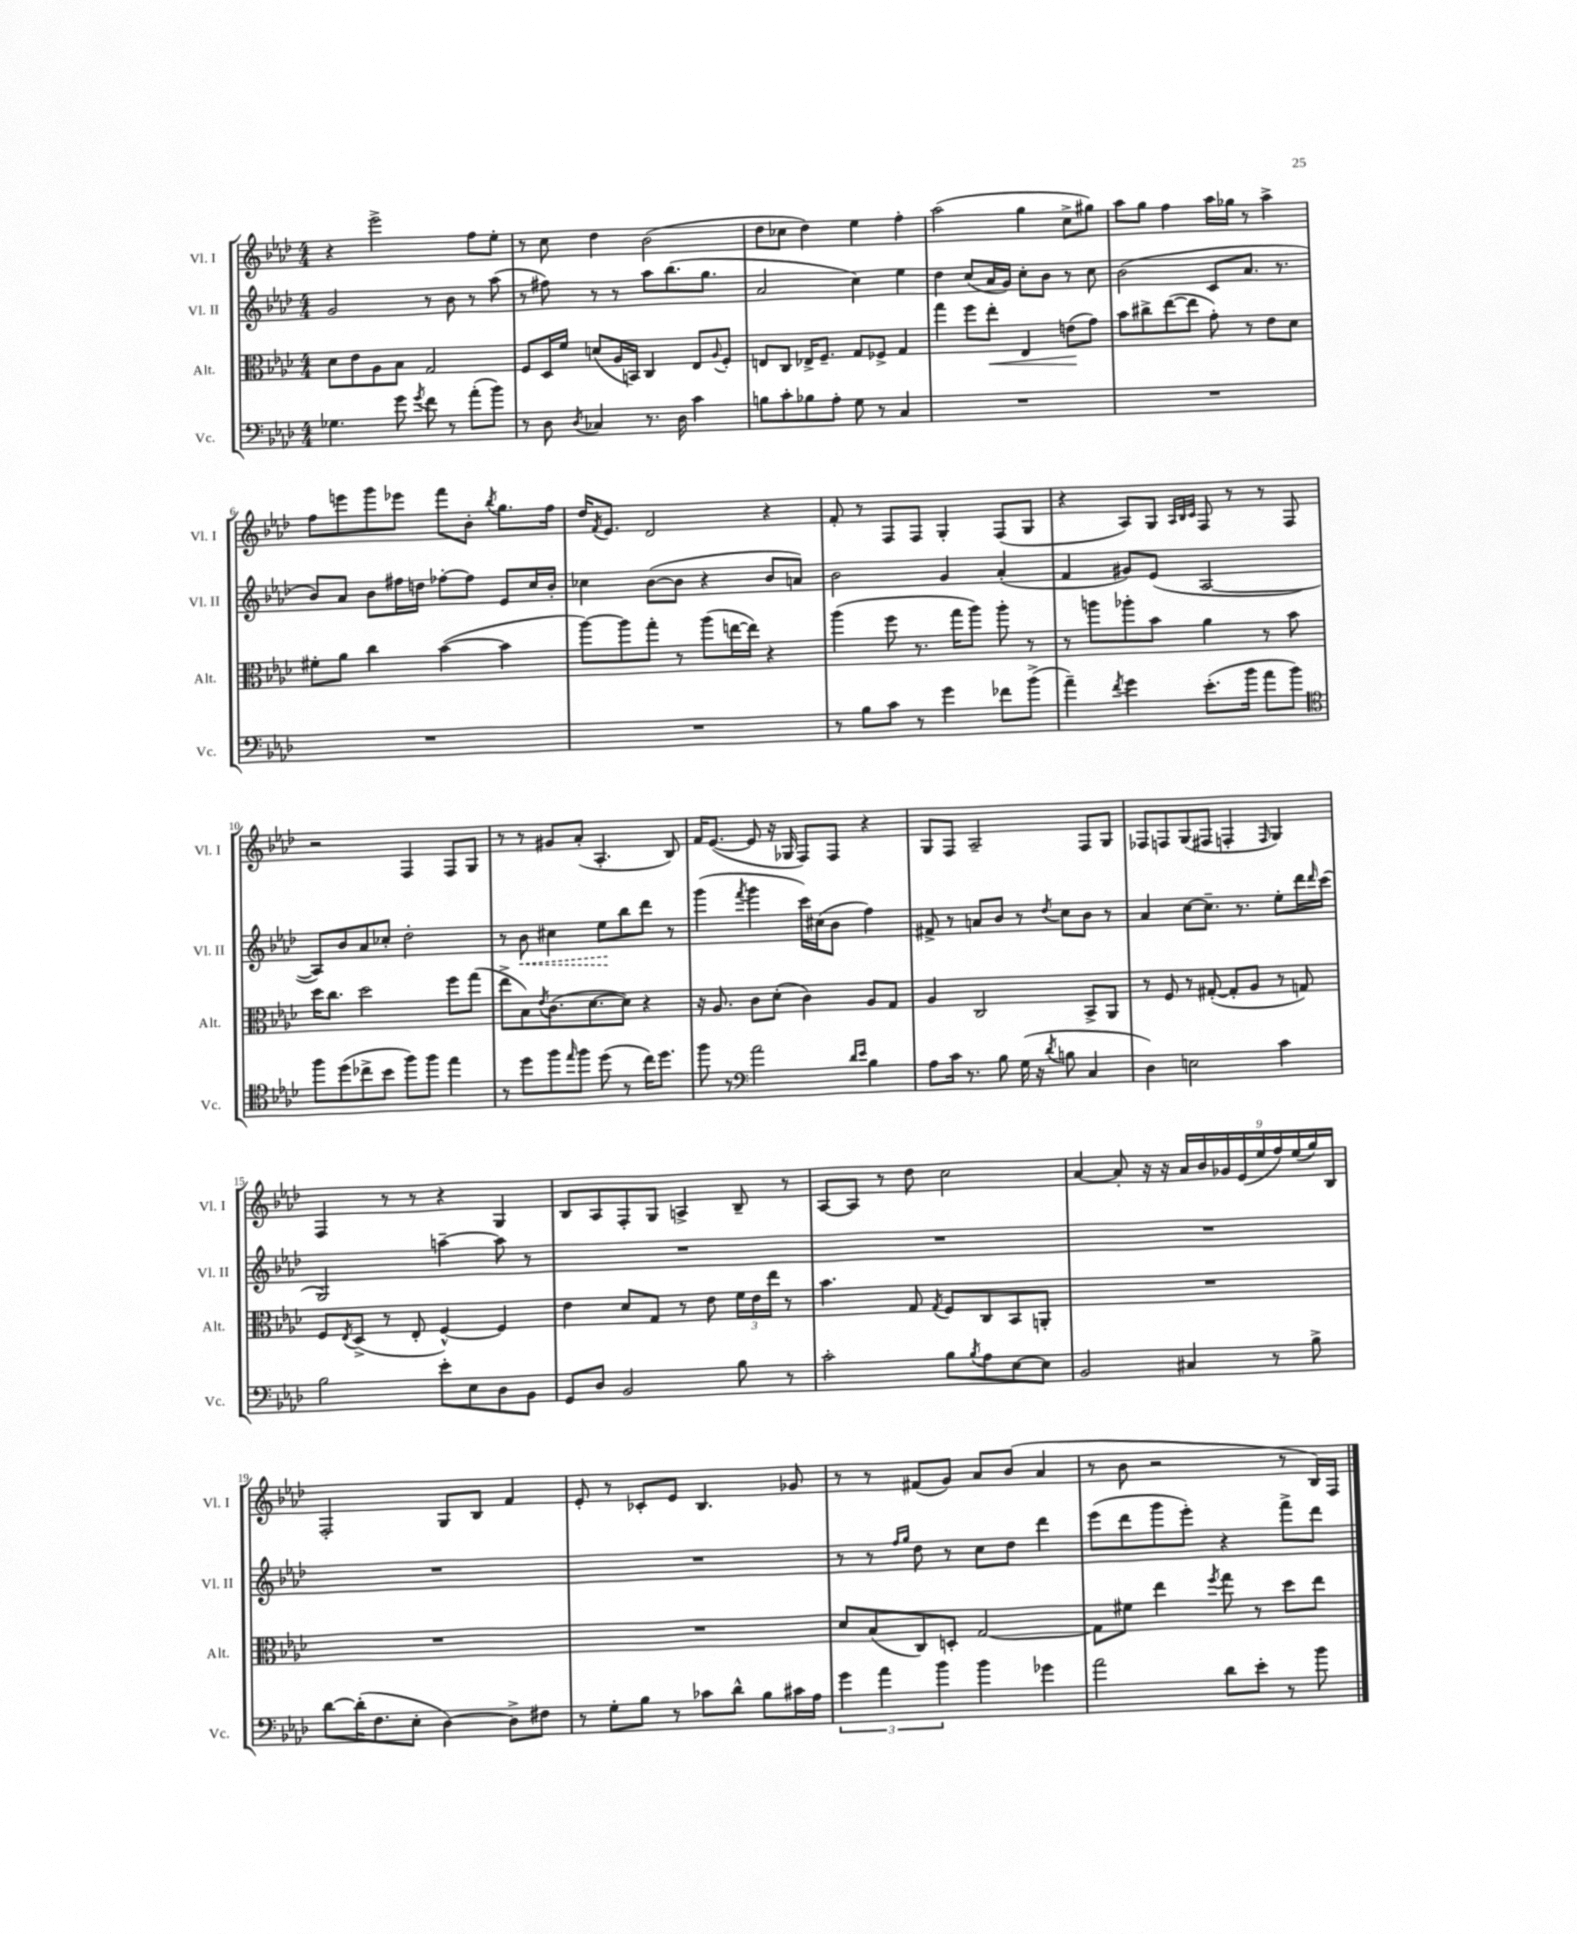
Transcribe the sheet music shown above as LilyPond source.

<<
\new StaffGroup <<
\new Staff = "s0" \with { instrumentName = "Vl. I" shortInstrumentName = "Vl. I" } {
    \clef treble \key aes \major \numericTimeSignature \time 4/4
    r4 ees'''2-> f''8 ees''8-. |
    r8 c''8 des''4 bes'2( |
    des''8 ces''8 des''4) ees''4 f''4-. |
    aes''2( g''4 c''8-> gis''8) |
    aes''8 g''8 f''4 aes''16 ges''16 r8 aes''4-> |
    f''8 e'''8 g'''8 ees'''8 f'''8 bes'8-. \acciaccatura { bes''8 } g''8. f''16 |
    des''16 \acciaccatura { f'8 } ees'8. des'2 r4 |
    f'8-. r8 f8 f8 g4-. f8( g8 |
    r4 aes8) g8 \grace { aes32 bes32 c'32 } f8 r8 r8 f8 |
    r2 f4 f8 g8 |
    r8 r8 gis'8 aes'8-.( aes4.-. bes8) |
    f'16 ees'8.~( ees'8 r16 ges16 f8) f8 r4 |
    g8 f8 aes2-- f8 g8 |
    fes8 f8 g8( fis8 f4-. \grace { f16 } g4) |
    f4 r8 r8 r4 g4 |
    bes8 aes8 f8-. g8 a4-> bes8-- r8 |
    aes8~ aes8 r8 des''8 c''2 |
    aes'4~ aes'8-. r16 r16 \tuplet 9/8 { aes'16 bes'16 ges'16 ees'16( ees''16 f''16) ees''16( g''16) bes16 } |
    f2-. g8 bes8 f'4 |
    ees'8-. r8 ces'8-. ees'8 bes4. ges'8 |
    r8 r8 fis'8( g'8) aes'8 bes'8( aes'4 |
    r8 bes'8 r2 r8 bes16) f16 \bar "|." |
}
\new Staff = "s1" \with { instrumentName = "Vl. II" shortInstrumentName = "Vl. II" } {
    \clef treble \key aes \major \numericTimeSignature \time 4/4
    g'2 r8 bes'8 r8 aes''8( |
    r8 fis''8) r8 r8 aes''8 bes''8.( g''8. |
    aes'2 c''4) ees''4 |
    des''4 c''8( aes'16 g'16) c''8-. bes'8 r8 c''8 |
    bes'2( c'8 aes'8. r8. |
    bes'8) aes'8 bes'8 fis''16 d''16 fes''8~-. fes''8 ees'8 c''16 bes'16-. |
    ces''4 bes'8~( bes'8 r4 bes'8 a'8) |
    bes'2 g'4 aes'4-.( |
    f'4 gis'8) ees'8( aes2~ |
    aes8) bes'8 aes'8 ces''8-. des''2-. |
    r8 \once \override Hairpin.style = #'dashed-line bes'8\< cis''4 ees''8\! bes''8 des'''8 r8 |
    g'''4( \acciaccatura { f'''8 } g'''4 c'''16) cis''16( bes'8 f''4) |
    fis'8-> r8 a'8 bes'8 r8 \acciaccatura { des''8 } c''8 bes'8 r8 |
    aes'4 c''8~ c''8.-- r8. ees''8-. des'''16 \grace { des'''16 } c'''16( |
    g2) a''4~-- a''8 r8 |
    R1 |
    R1 |
    R1 |
    R1 |
    R1 |
    r8 r8 \grace { f''16 g''16 } des''8 r8 c''8 des''8 des'''4 |
    ees'''8( des'''8 g'''8 ees'''8-.) r4 f'''8-> des'''8 \bar "|." |
}
\new Staff = "s2" \with { instrumentName = "Alt." shortInstrumentName = "Alt." } {
    \clef alto \key aes \major \numericTimeSignature \time 4/4
    des'8 ees'8 aes8 bes8 g2 |
    f8 des16 f'16 d'8( aes16 b,16) c4 ees8 \appoggiatura { aes8 } f8-. |
    e8 c8 ees16-> f8.-- g8 fes8-> g4 |
    g''4 f''8 ees''8-.\< ees4 e'8\!( g'8) |
    bes'8 cis''8-> ees''8~( ees''8 g'8-.) r8 ees'8 des'8 |
    fis'8-. aes'8 c''4 bes'4~( bes'4 |
    aes''8~) aes''8 g''8-. r8 aes''8( e''16~ e''16) r4 |
    aes''4( f''8 r8. g''16 aes''8) aes''8-. r8 |
    r8 a''8 aes''8-. bes'8 aes'4 r8 bes'8 |
    des''16 c''8. des''2 f''8 g''8( |
    ees''8-> bes8) \acciaccatura { ees'8 } c'8.( des'8.~ des'8) r4 |
    r16 aes8. c'8 des'8-.( c'4) aes8 g8 |
    aes4 c2 bes,8-> aes,8 |
    r8 f8 r8 gis8~-.( gis8-. aes8 r8 g8) |
    f8 \acciaccatura { ees8 } des8->( r8 ees8-. f4~-^) f4 |
    ees'4 des'8 g8 r8 ees'8 \tuplet 3/2 { f'16 ees'16 ees''16 } r8 |
    bes'4. g8 \acciaccatura { g8 } f8 c8 bes,8 a,8-. |
    R1 |
    R1 |
    R1 |
    des'8 bes8( c8) d8-. g2~ |
    g8 fis'8 ees''4 \acciaccatura { f''8 } g''8 r8 des''8 ees''8 \bar "|." |
}
\new Staff = "s3" \with { instrumentName = "Vc." shortInstrumentName = "Vc." } {
    \clef bass \key aes \major \numericTimeSignature \time 4/4
    ges4. g'8 \acciaccatura { g'8 } f'8 r8 aes'8-.( bes'8) |
    r8 des8 \acciaccatura { des8 } ces4 r8. des16 c'4 |
    b8 c'8-. bes8 aes8-. g8 r8 c4 |
    R1 |
    R1 |
    R1 |
    R1 |
    r8 bes8 c'8 r8 g'4 fes'8 bes'8->( |
    aes'4--) \acciaccatura { f'8 } g'4 ees'8.-.( bes'16 aes'8 bes'8) |
    \clef tenor f''8 des''8( ces''8-> bes'8 f''8) f''8 ees''4 |
    r8 des''8 f''8 \grace { ees''16 } f''8 des''8( r8 c''16) des''8. |
    f''8 r8 \clef bass aes'2 \grace { des'16 ees'16 } bes4 |
    aes8 c'16 r8. bes8 g16( r16 \acciaccatura { des'8 } b8 c4 |
    des4) e2 c'4 |
    bes2 ees'8-. ees8 des8 bes,8 |
    g,8 des8 bes,2 bes8 r8 |
    c'2-. bes8 \acciaccatura { bes8 } aes8 ees8~ ees8 |
    bes,2 cis4 r8 bes8-> |
    des'8~ des'16-.( f8. ees8-. des4~) des8-> fis8 |
    r8 g8-. bes8 r8 ces'8 des'8-^ bes8 cis'16 aes16 |
    \tuplet 3/2 { g'4 aes'4 bes'4 } bes'4 ges'4 |
    aes'2 des'8 ees'8-. r8 bes'8 \bar "|." |
}
>>
>>
